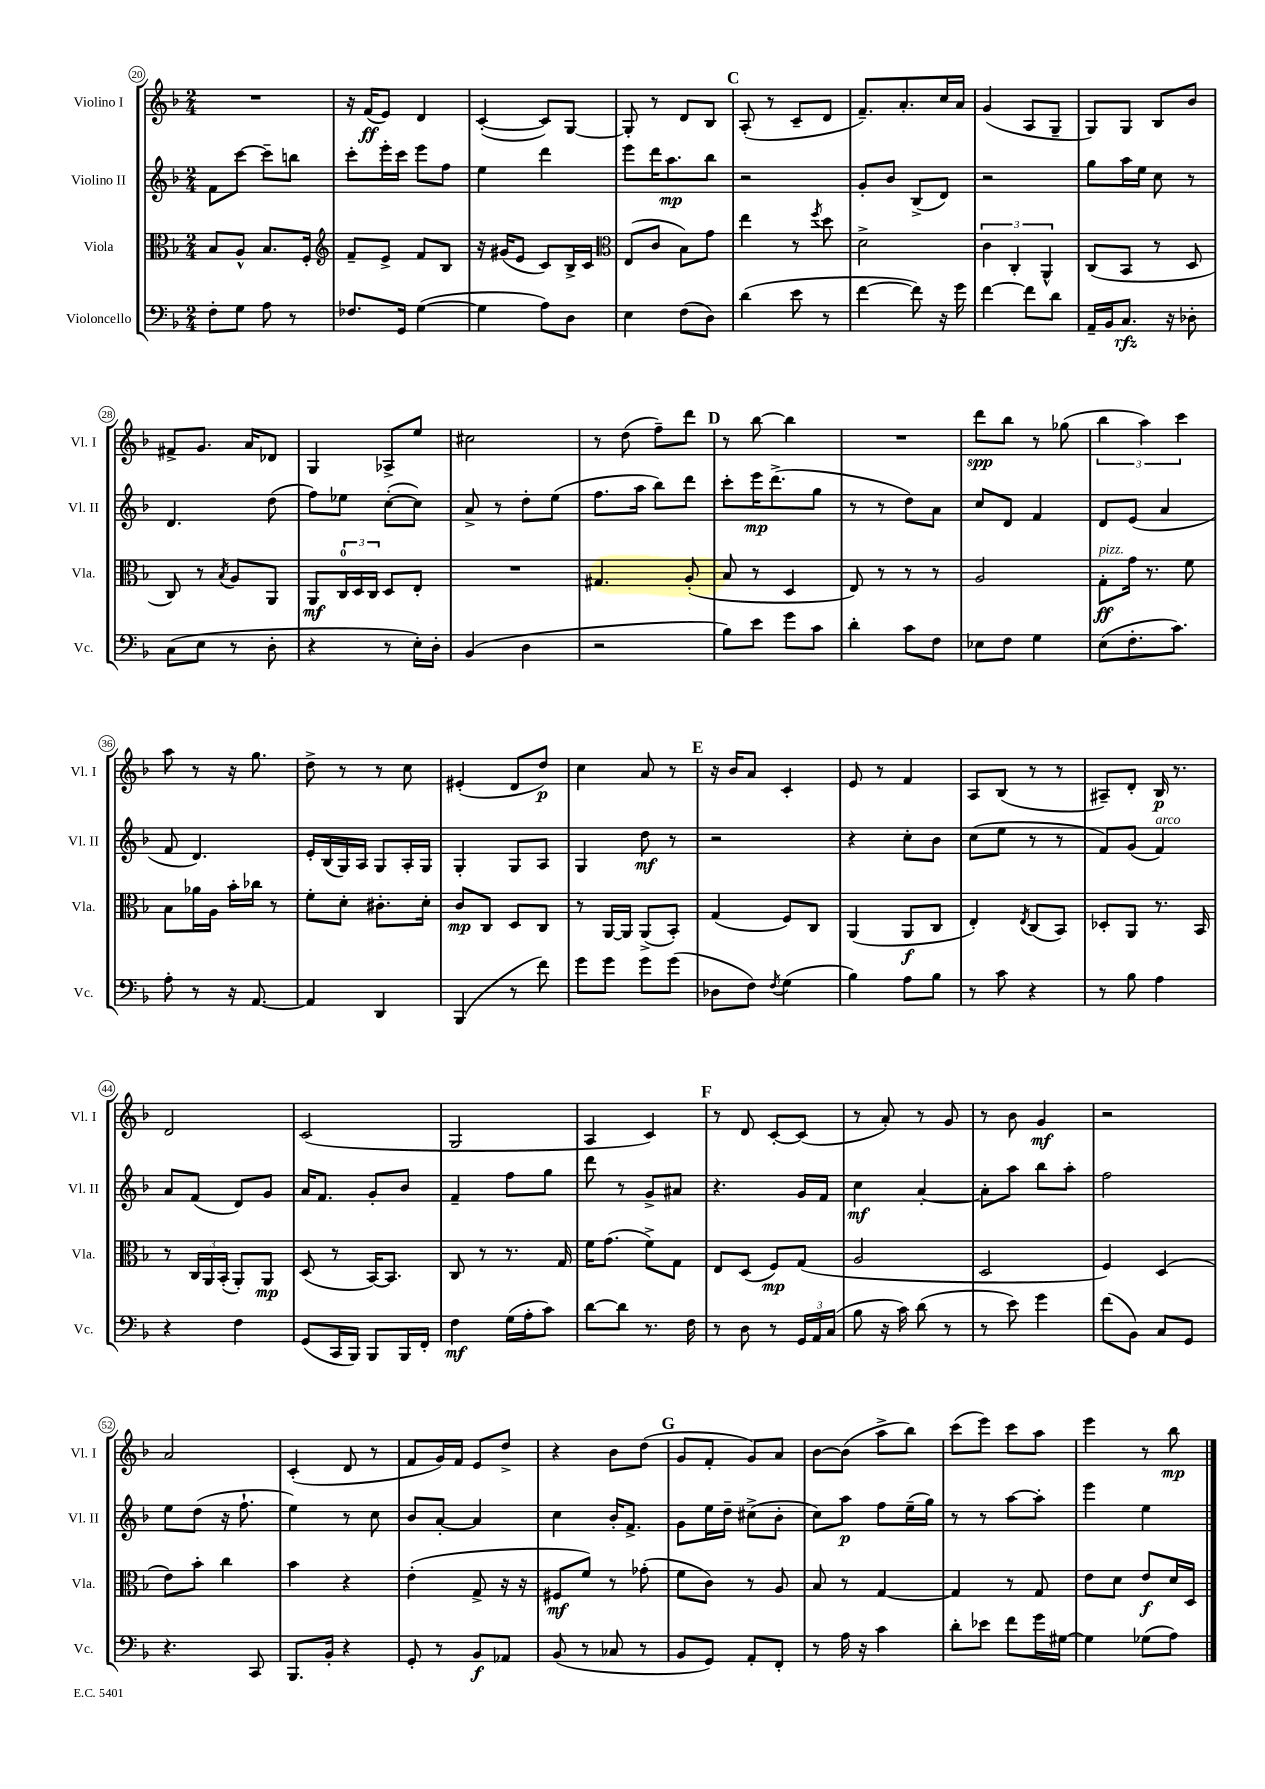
<<
\new StaffGroup <<
\new Staff = "s0" \with { instrumentName = "Violino I" shortInstrumentName = "Vl. I" } {
    \clef treble \key f \major \numericTimeSignature \time 2/4
    R2 |
    r16 f'16\ff( e'8) d'4 |
    c'4~-.( c'8) g8~ |
    g8-. r8 d'8 bes8 |
    \mark \markup { \bold "C" } a8-.( r8 c'8-- d'8 |
    f'8.--) a'8.-. c''16 a'16 |
    g'4( a8 g8-- |
    g8) g8 bes8 bes'8 |
    fis'8-> g'8. a'16 des'8 |
    g4 aes8-> e''8 |
    cis''2 |
    r8 d''8( f''8--) d'''8 |
    \mark \markup { \bold "D" } r8 bes''8~ bes''4 |
    R2 |
    d'''8\spp bes''8 r8 ges''8( |
    \tuplet 3/2 { bes''4 a''4) c'''4 } |
    a''8 r8 r16 g''8. |
    d''8-> r8 r8 c''8 |
    eis'4-.( d'8 d''8\p) |
    c''4 a'8 r8 |
    \mark \markup { \bold "E" } r16 bes'16 a'8 c'4-. |
    e'8 r8 f'4 |
    a8 bes8( r8 r8 |
    ais8--) d'8-. bes16\p r8. |
    d'2 |
    c'2( |
    g2 |
    a4 c'4) |
    \mark \markup { \bold "F" } r8 d'8 c'8~-. c'8( |
    r8 a'8-.) r8 g'8 |
    r8 bes'8 g'4\mf |
    r2 |
    a'2 |
    c'4-.( d'8 r8 |
    f'8 g'16) f'16 e'8 d''8-> |
    r4 bes'8 d''8( |
    \mark \markup { \bold "G" } g'8 f'8-. g'8) a'8 |
    bes'8~ bes'8( a''8-> bes''8) |
    c'''8( e'''8) c'''8 a''8 |
    e'''4 r8 bes''8\mp \bar "|." |
}
\new Staff = "s1" \with { instrumentName = "Violino II" shortInstrumentName = "Vl. II" } {
    \clef treble \key f \major \numericTimeSignature \time 2/4
    f'8 c'''8~ c'''8-- b''8 |
    c'''8-. e'''16-. c'''16 e'''8 f''8 |
    e''4 d'''4 |
    e'''8 d'''16 a''8.\mp bes''8 |
    \mark \markup { \bold "C" } r2 |
    g'8-. bes'8 bes8->( d'8) |
    r2 |
    g''8 a''16 e''16 c''8 r8 |
    d'4. d''8( |
    f''8) ees''8 c''8~-.( c''8) |
    a'8-> r8 d''8-. e''8( |
    f''8. a''16 bes''8) d'''8 |
    \mark \markup { \bold "D" } c'''8-. e'''16\mp d'''8.->( g''8 |
    r8 r8 d''8) a'8 |
    c''8 d'8 f'4 |
    d'8 e'8( a'4 |
    f'8 d'4.) |
    e'16-. bes16( g16) a16 g8 a16-. g16 |
    g4-. g8 a8 |
    g4 d''8\mf r8 |
    \mark \markup { \bold "E" } r2 |
    r4 c''8-. bes'8 |
    c''8( e''8 r8 r8 |
    f'8) g'8( f'4^\markup { \italic "arco" }) |
    a'8 f'8( d'8) g'8 |
    a'16 f'8. g'8-. bes'8 |
    f'4-- f''8 g''8 |
    d'''8 r8 g'8-> ais'8 |
    \mark \markup { \bold "F" } r4. g'16 f'16 |
    c''4\mf a'4~-. |
    a'8-. a''8 bes''8 a''8-. |
    f''2 |
    e''8 d''8( r16 f''8.-! |
    e''4) r8 c''8 |
    bes'8 a'8~-. a'4 |
    c''4 bes'16-. f'8.-> |
    \mark \markup { \bold "G" } g'8 e''16 d''16-- cis''8->( bes'8-. |
    c''8) a''8\p f''8 e''16--( g''16) |
    r8 r8 a''8~ a''8-. |
    e'''4 e''4 \bar "|." |
}
\new Staff = "s2" \with { instrumentName = "Viola" shortInstrumentName = "Vla." } {
    \clef alto \key f \major \numericTimeSignature \time 2/4
    bes8 a8-^ bes8. f16-. |
    \clef treble f'8-- e'8-> f'8 bes8 |
    r16 gis'16( e'8 c'8) bes16-> c'16 |
    \clef alto e8( c'8 bes8) g'8 |
    \mark \markup { \bold "C" } e''4 r8 \acciaccatura { f''8 } d''8 |
    d'2-> |
    \tuplet 3/2 { c'4 c4-. a,4-^ } |
    c8( bes,8 r8 d8 |
    c8) r8 \acciaccatura { bes8 } a8 a,8 |
    a,8\mf \tuplet 3/2 { c16-0 d16 c16 } d8 e8-. |
    R2 |
    gis4. a8-.( |
    \mark \markup { \bold "D" } bes8 r8 d4 |
    e8) r8 r8 r8 |
    a2 |
    g8-.\ff^\markup { \italic "pizz." } g'16 r8. f'8 |
    bes8 aes'16 a16 bes'16-. ces''16 r8 |
    f'8-. d'8-. cis'8.-. d'16-. |
    c'8\mp c8 d8 c8 |
    r8 a,16~ a,16 a,8->( bes,8-.) |
    \mark \markup { \bold "E" } g4( f8) c8 |
    a,4( a,8\f c8 |
    e4-.) \acciaccatura { e8 } c8( bes,8) |
    des8-. a,8 r8. bes,16 |
    r8 \tuplet 3/2 { c16 a,16 bes,16-.( } a,8-.) a,8\mp |
    d8( r8 bes,16~) bes,8. |
    c8 r8 r8. g16 |
    f'16 g'8.( f'8->) g8 |
    \mark \markup { \bold "F" } e8 d8( f8\mp) g8( |
    a2 |
    d2 |
    f4) d4( |
    e'8) bes'8-. c''4 |
    bes'4 r4 |
    e'4-.( g8-> r16 r16 |
    fis8\mf f'8) r8 ges'8-.( |
    \mark \markup { \bold "G" } f'8 c'8) r8 a8 |
    bes8 r8 g4~ |
    g4 r8 g8 |
    e'8 d'8 e'8\f d'16 d16 \bar "|." |
}
\new Staff = "s3" \with { instrumentName = "Violoncello" shortInstrumentName = "Vc." } {
    \clef bass \key f \major \numericTimeSignature \time 2/4
    f8-. g8 a8 r8 |
    fes8. g,16 g4~( |
    g4 a8) d8 |
    e4 f8( d8) |
    \mark \markup { \bold "C" } d'4( e'8 r8 |
    f'4~ f'8) r16 g'16 |
    f'4~ f'8 d'8 |
    a,16-- bes,16 c8.\rfz r16 des8-. |
    c8( e8 r8 d8-. |
    r4 r8 e16-.) d16-. |
    bes,4( d4 |
    r2 |
    \mark \markup { \bold "D" } bes8) e'8 g'8 c'8 |
    d'4-. c'8 f8 |
    ees8 f8 g4 |
    e8( f8.-. c'8.) |
    a8-. r8 r16 a,8.~ |
    a,4 d,4 |
    bes,,4( r8 f'8) |
    g'8 g'8 g'8 g'8( |
    \mark \markup { \bold "E" } des8 f8) \acciaccatura { f8 } g4( |
    bes4) a8 bes8 |
    r8 c'8 r4 |
    r8 bes8 a4 |
    r4 f4 |
    g,8( c,16 bes,,16) bes,,8 bes,,16 f,16-. |
    f4\mf g16( a16-. c'8) |
    d'8~ d'8 r8. f16 |
    \mark \markup { \bold "F" } r8 d8 r8 \tuplet 3/2 { g,16 a,16 c16( } |
    bes8 r16 c'16) d'8( r8 |
    r8 e'8) g'4 |
    f'8( bes,8) c8 g,8 |
    r4. c,8 |
    bes,,8. bes,16-. r4 |
    g,8-. r8 bes,8\f aes,8 |
    bes,8( r8 ces8 r8 |
    \mark \markup { \bold "G" } bes,8 g,8) a,8-. f,8-. |
    r8 a16 r16 c'4 |
    d'8-. ees'8 f'8 g'16 gis16~ |
    gis4 ges8( a8) \bar "|." |
}
>>
>>
\layout { \context { \Score currentBarNumber = #20 \override BarNumber.stencil = #(make-stencil-circler 0.1 0.3 ly:text-interface::print) } }
